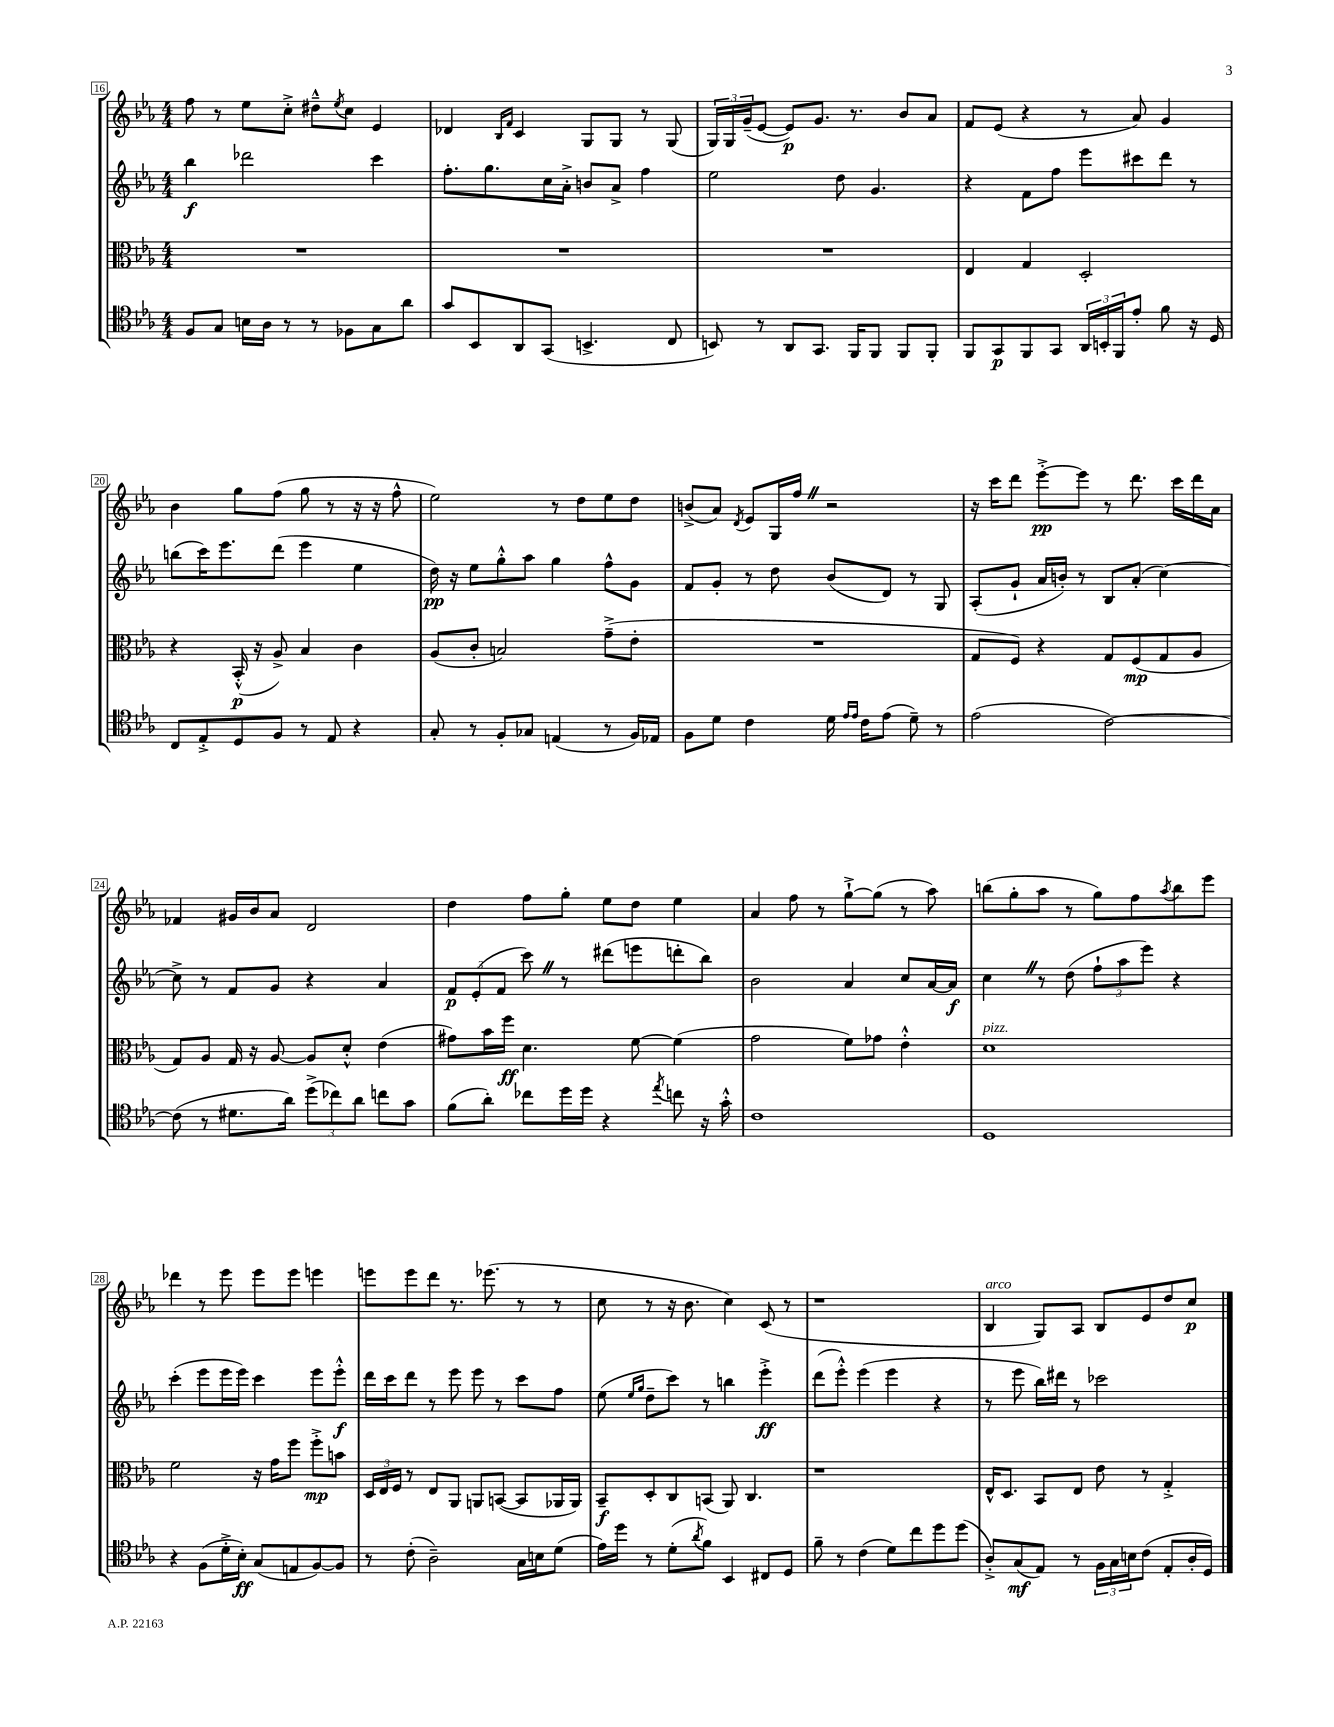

**kern	**kern	**kern	**kern
*staff4	*staff3	*staff2	*staff1
*clefC4	*clefC3	*clefG2	*clefG2
*k[b-e-a-]	*k[b-e-a-]	*k[b-e-a-]	*k[b-e-a-]
*M4/4	*M4/4	*M4/4	*M4/4
8F	1r	4bb-	8ff
8G	.	.	8r
16B	.	2ddd-	8ee-
16A-	.	.	.
8r	.	.	8cc'^
8r	.	.	8dd#~^^
.	.	.	8qee-
8F-	.	.	8cc
8G	.	4ccc	4e-
8a-	.	.	.
=	=	=	=
8g	1r	8.ff'	4d-
8BB-	.	.	.
.	.	8.gg	.
.	.	.	16qqB-
.	.	.	16qqf
8AA-	.	.	4c
(8GG	.	16cc	.
.	.	16a-'^	.
4.BB^	.	8b	8G
.	.	8a-^	8G
.	.	4ff	8r
8C	.	.	(8G
=	=	=	=
8BB)	1r	2ee-	24G)
.	.	.	24G
.	.	.	(24g~
8r	.	.	[8e-
8AA-	.	.	8e-])
8.GG	.	.	8.g
.	.	8dd	.
16FF	.	.	8.r
8FF	.	4.g	.
8FF	.	.	8b-
8FF'	.	.	8a-
=	=	=	=
8FF	4E-	4r	8f
8GG	.	.	(8e-
8FF	4G	8f	4r
8GG	.	8ff	.
24AA-	2D'	8eee-	8r
24BB'	.	.	.
24FF	.	.	.
8e-'	.	8ccc#	8a-)
8f	.	8ddd	4g
16r	.	8r	.
16D	.	.	.
=	=	=	=
8C	4r	(8bb	4b-
8E-'^	.	16ccc)	.
.	.	8.eee-	.
8D	(16BB-'^^	.	8gg
.	16r	.	.
8F	8A-^)	(8ddd	(8ff
8r	4B-	4eee-	8gg
8E-	.	.	8r
4r	4c	4ee-	16r
.	.	.	16r
.	.	.	8ff^^
=	=	=	=
8G'	(8A-	16dd)	2ee-)
.	.	16r	.
8r	8c'	8ee-	.
8F'	2B)	8gg'^^	.
8G-	.	8aa-	.
(4E	.	4gg	8r
.	.	.	8dd
8r	(8g~^	8ff^^	8ee-
16F)	8e-'	8g	8dd
16E-	.	.	.
=	=	=	=
8F	1r	8f	(8b^
8d	.	8g'	8a-)
.	.	.	8qd
4c	.	8r	8e-
.	.	8dd	16G
.	.	.	16ff
16d	.	(8b-	2r
16qqe-	.	.	.
16qqe-	.	.	.
16c	.	.	.
(8e-	.	8d)	.
8d~)	.	8r	.
8r	.	8G	.
=	=	=	=
(2e-	8G	(8A-'	16r
.	.	.	16ccc
.	8F)	8g`	8ddd
.	4r	16a-	[8eee-'^
.	.	16b')	.
.	.	8r	8eee-]
[2c)	8G	8B-	8r
.	(8F	(8a-'	8.ddd
.	8G	[4cc)	.
.	.	.	16ccc
.	8A-	.	16ddd
.	.	.	16a-
=	=	=	=
(8c]	8G)	8cc^]	4f-
8r	8A-	8r	.
8.d#	16G	8f	16g#
.	16r	.	16b-
.	[8A-	8g	8a-
16a-)	.	.	.
(12dd^	8A-]	4r	2d
12cc-)	.	.	.
.	8d'^^	.	.
12a-	.	.	.
8cc	(4e-	4a-	.
8g	.	.	.
=	=	=	=
(8f	8g#)	12f	4dd
.	.	(12e-'	.
8a-')	16b-	.	.
.	.	12f	.
.	16ff	.	.
8cc-	4.d	8ccc)	8ff
16dd	.	8r	8gg'
16dd	.	.	.
4r	.	(8ddd#	8ee-
.	[8f	8eee	8dd
8qee-	.	.	.
8cc	(4f]	8ddd'	4ee-
16r	.	8bb-)	.
16g'^^	.	.	.
=	=	=	=
1c	2g	2b-	4a-
.	.	.	8ff
.	.	.	8r
.	8f)	4a-	[8gg`^
.	8g-	.	(8gg]
.	4e-'^^	8cc	8r
.	.	[16a-	8aa-)
.	.	16a-]	.
=	=	=	=
1D	1d	4cc	(8bb
.	.	.	8gg'
.	.	8r	8aa-
.	.	(8dd	8r
.	.	12ff`	8gg)
.	.	12aa-	.
.	.	.	8ff
.	.	12eee-)	.
.	.	.	8qaa-
.	.	4r	8bb
.	.	.	8eee-
=	=	=	=
4r	2f	(4ccc'	4ddd-
(8F	.	8eee-	8r
16d'^	.	16eee-	8eee-
16B-')	.	16eee-)	.
(8G	16r	4ccc	8eee-
.	16g	.	.
8E	8ff	.	8eee-
[8F)	8ff'^	8eee-	4eee
8F]	8b	8eee-'^^	.
=	=	=	=
8r	24D	16ddd	8eee
.	24E-	.	.
.	.	16ccc	.
.	24F	.	.
(8c'	8r	8ddd	8eee
2A-~)	8E-	8r	8ddd
.	8AA-	8eee-	8.r
.	8AA	8eee-	.
.	.	.	(8.eee-
.	([8BB	8r	.
16G	8BB]	8ccc	8r
16B	.	.	.
(8d	16AA-	8ff	8r
.	16AA-)	.	.
=	=	=	=
16e-)	8BB-~	(8ee-	8cc
16dd	.	.	.
.	.	16qqee-	.
.	.	16qqgg	.
8r	8D'	8dd~	8r
(8d'	8C	8ccc)	16r
.	.	.	8.b-
8qa-	.	.	.
8f)	(8BB	8r	.
4BB-	8AA-)	4bb	4cc)
.	4.C	.	.
8C#	.	4eee-'^	(8c
8D	.	.	8r
=	=	=	=
8f~	1r	(8ddd	1r
8r	.	8eee-'^^)	.
(4c	.	(4eee-	.
8d)	.	4eee-	.
8cc	.	.	.
8dd	.	4r	.
(8dd	.	.	.
=	=	=	=
8A-'^)	16E-^^	8r	4B-
.	8.D	.	.
(8G	.	8eee-	.
8E-)	8BB-	16bb-)	8G)
.	.	16ddd#	.
8r	8E-	8r	8A-
24F	8e-	2ccc-	8B-
24G	.	.	.
24B	.	.	.
(8c	8r	.	8e-
8E-'	4G'^	.	8dd
16A-'	.	.	8cc
16D)	.	.	.
==	==	==	==
*-	*-	*-	*-
